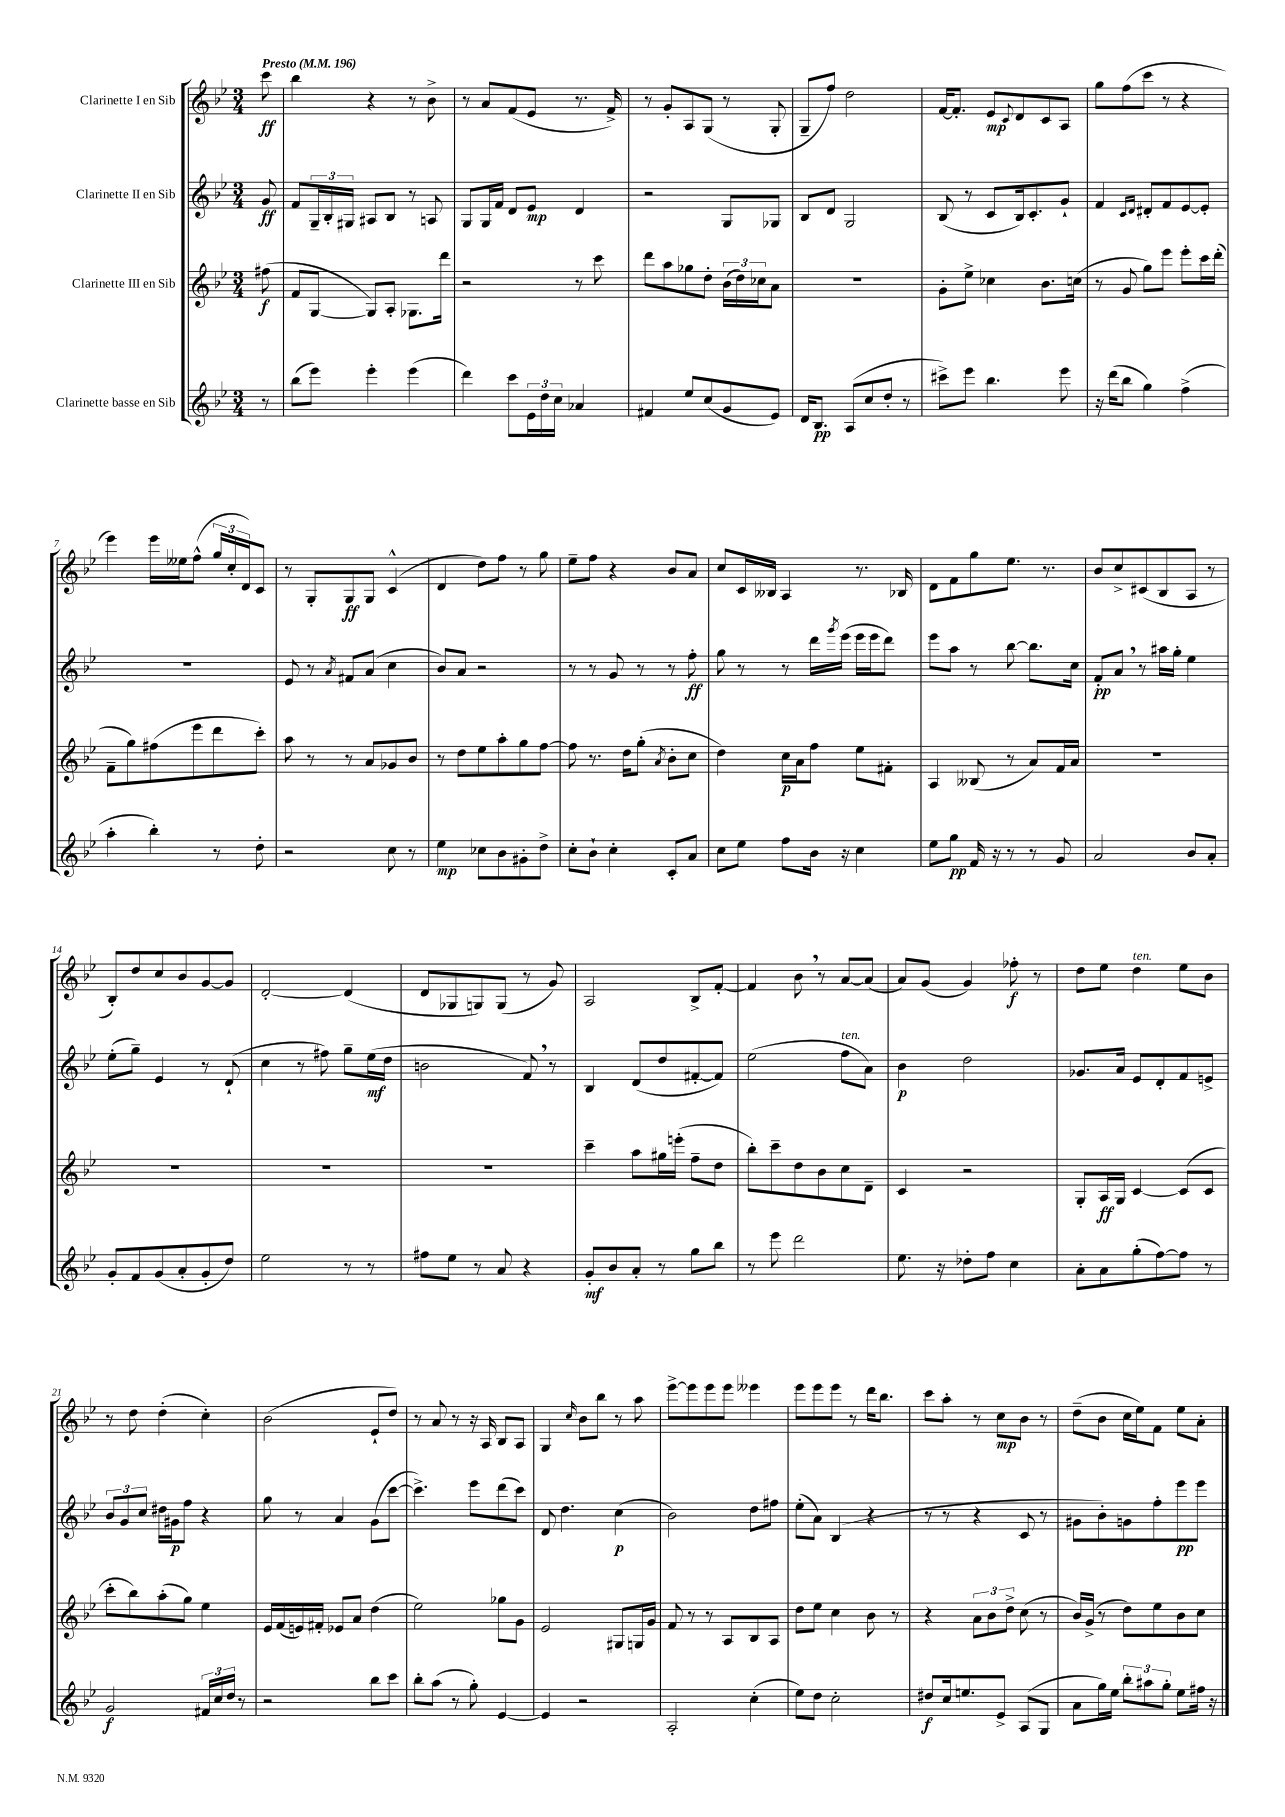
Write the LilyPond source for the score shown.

<<
\new StaffGroup <<
\new Staff = "s0" \with { instrumentName = "Clarinette I en Sib" } {
    \clef treble \key bes \major \numericTimeSignature \time 3/4 \partial 8 \tempo "Presto" 4 = 196
    c'''8\ff |
    bes''4 r4 r8 bes'8-> |
    r8 a'8 f'8( ees'8 r8. f'16->) |
    r8 g'8-. a8 g8( r8 g8-. |
    g8-- f''8) d''2 |
    f'16~ f'8.-. ees'8\mp \appoggiatura { c'8 } d'8 c'8 a8 |
    g''8 f''8( c'''8 r8 r4 |
    ees'''4) ees'''16 eeses''16 f''8-^( \tuplet 3/2 { g''16 c''16-. d'16) } c'8 |
    r8 g8-. g8\ff g8 c'4-^( |
    d'4 d''8) f''8 r8 g''8 |
    ees''8-- f''8 r4 bes'8 a'8 |
    c''8 c'16 beses16 a4 r8. bes16 |
    d'8 f'8 g''8 ees''8. r8. |
    bes'8 c''8-> cis'8( bes8 a8 r8 |
    bes8-.) d''8 c''8 bes'8 g'8~ g'8 |
    d'2~-. d'4( |
    d'8 ges8 g8) g8( r8 g'8) |
    a2 bes8-> f'8~-. |
    f'4 bes'8 \breathe r8 a'8~ a'8( |
    a'8) g'8( g'4) fes''8-.\f r8 |
    d''8 ees''8 d''4^\markup { \italic "ten." } ees''8 bes'8 |
    r8 d''8 d''4-.( c''4-.) |
    bes'2( ees'8-! d''8) |
    r8 a'8 r8 r16 a16 bes8 a8 |
    g4 \grace { c''16 } bes'8 bes''8 r8 a''8 |
    ees'''8~-> ees'''8 ees'''8 ees'''8 eeses'''4 |
    ees'''8 ees'''8 ees'''8 r8 d'''16 bes''8. |
    c'''8 a''8-. r8 c''8\mp bes'8 r8 |
    d''8--( bes'8 c''16 ees''16) f'8 ees''8 a'8-. \bar "|." |
}
\new Staff = "s1" \with { instrumentName = "Clarinette II en Sib" } {
    \clef treble \key bes \major \numericTimeSignature \time 3/4 \partial 8
    g'8\ff |
    f'8 \tuplet 3/2 { g16-- bes16-. gis16 } ais8 bes8 r8 a8 |
    g8 g16 f'16 d'8 ees'8\mp d'4 |
    r2 g8 ges8 |
    bes8 d'8 g2 |
    bes8( r8 c'8 bes16) c'8.-. g'8-! |
    f'4 \grace { c'16 d'16 } dis'8-. f'8 ees'8~ ees'8-. |
    R2. |
    ees'8 r8 \acciaccatura { a'8 } fis'8 a'8( c''4 |
    bes'8) a'8 r2 |
    r8 r8 g'8 r8 r8 f''8-.\ff |
    g''8 r8 r8 d'''16 \acciaccatura { g'''8 } ees'''16( ees'''16 ees'''16 d'''8) |
    ees'''8 a''8 r8 bes''8~ bes''8. c''16 |
    f'8-.\pp a'8 \breathe r8 ais''16 g''16-. ees''4 |
    ees''8-.( g''8--) ees'4 r8 d'8-!( |
    c''4 r8 fis''8) g''8-- ees''16\mf( d''16 |
    b'2 f'8) \breathe r8 |
    bes4 d'8( d''8 fis'8~-. fis'8) |
    ees''2( f''8^\markup { \italic "ten." } a'8) |
    bes'4\p d''2 |
    ges'8. a'16 ees'8 d'8-. f'8 e'8-> |
    \tuplet 3/2 { bes'8 g'8 c''8 } dis''16 gis'16\p f''8 r4 |
    g''8 r8 a'4 g'8( c'''8~ |
    c'''4.->) ees'''8 d'''8( c'''8) |
    d'8 d''4. c''4\p( |
    bes'2) d''8 fis''8 |
    ees''8-.( a'8) bes4( r4 |
    r8 r8 r4 c'8 r8 |
    gis'8 bes'8-.) g'8 f''8-. ees'''8\pp ees'''8 \bar "|." |
}
\new Staff = "s2" \with { instrumentName = "Clarinette III en Sib" } {
    \clef treble \key bes \major \numericTimeSignature \time 3/4 \partial 8
    fis''8\f( |
    f'8 g8~ g8) a8-. ges8. d'''16 |
    r2 r8 c'''8 |
    d'''8 a''8 ges''8 d''8-. \tuplet 3/2 { bes'16( d''16) ces''16 } a'8 |
    R2. |
    g'8-. ees''8-> ces''4 bes'8. c''16( |
    r8 g'8 g''8) ees'''8 ees'''8-. c'''16 d'''16-.( |
    f'8-- g''8) fis''8( ees'''8 d'''8 c'''8-.) |
    a''8 r8 r8 a'8 ges'8 bes'8 |
    r8 d''8 ees''8 a''8-. g''8 f''8~ |
    f''8 r8. d''16 g''8-.( \acciaccatura { a'8 } bes'8-. c''8 |
    d''4) c''16\p a'16 f''8 ees''8 fis'8-. |
    a4 beses8( r8 a'8) f'16 a'16 |
    R2. |
    R2. |
    R2. |
    R2. |
    c'''4-- a''8 gis''16 e'''16-.( f''8-- d''8 |
    bes''8-.) c'''8-- d''8 bes'8 c''8 d'8-- |
    c'4 r2 |
    g8-. a16\ff g16 c'4~ c'8( c'8 |
    c'''8-. bes''8) a''8-.( g''8) ees''4 |
    ees'16 f'16( e'16) fis'16-. ees'8 a'8 d''4( |
    ees''2) ges''8 g'8 |
    ees'2 gis8 g16 g'16 |
    f'8 r8 r8 a8 bes8 a8 |
    d''8 ees''8 c''4 bes'8 r8 |
    r4 \tuplet 3/2 { a'8 bes'8 d''8-> } c''8( r8 |
    bes'16) g'16->( r8 d''8) ees''8 bes'8 c''8 \bar "|." |
}
\new Staff = "s3" \with { instrumentName = "Clarinette basse en Sib" } {
    \clef treble \key bes \major \numericTimeSignature \time 3/4 \partial 8
    r8 |
    bes''8( ees'''8) ees'''4-. ees'''4( |
    d'''4) c'''8 \tuplet 3/2 { ees'16 d''16 c''16 } aes'4 |
    fis'4 ees''8 c''8( g'8 ees'8) |
    d'16 bes8.\pp a8( c''8 d''8-. r8 |
    cis'''8->) ees'''8 bes''4. ees'''8 |
    r16 d'''16( bes''8 g''4) f''4->( |
    a''4-. bes''4-.) r8 d''8-. |
    r2 c''8 r8 |
    ees''4\mp ces''8 bes'8 gis'8-. d''8-> |
    c''8-. bes'8-! c''4-. c'8-. a'8 |
    c''8 ees''8 f''8 bes'16 r16 c''4 |
    ees''8 g''8\pp f'16 r16 r8 r8 g'8 |
    a'2 bes'8 a'8-. |
    g'8-. f'8 g'8( a'8-. g'8-. d''8) |
    ees''2 r8 r8 |
    fis''8 ees''8 r8 a'8 r4 |
    g'8-.\mf bes'8 a'8-. r8 g''8 bes''8 |
    r8 ees'''8 d'''2 |
    ees''8. r16 des''8-. f''8 c''4 |
    a'8-. a'8 g''8-.( f''8~) f''8 r8 |
    g'2\f \tuplet 3/2 { fis'16 c''16 d''16 } r8 |
    r2 bes''8 c'''8 |
    bes''8-. a''8( r8 g''8-.) ees'4~ |
    ees'4 r2 |
    a2-. c''4-.( |
    ees''8) d''8 c''2-. |
    dis''8\f c''16 e''8. ees'8-> a8( g8 |
    a'8 g''16) ees''16 \tuplet 3/2 { bes''8-. ais''8 g''8-. } ees''8 fis''16 r16 \bar "|." |
}
>>
>>
